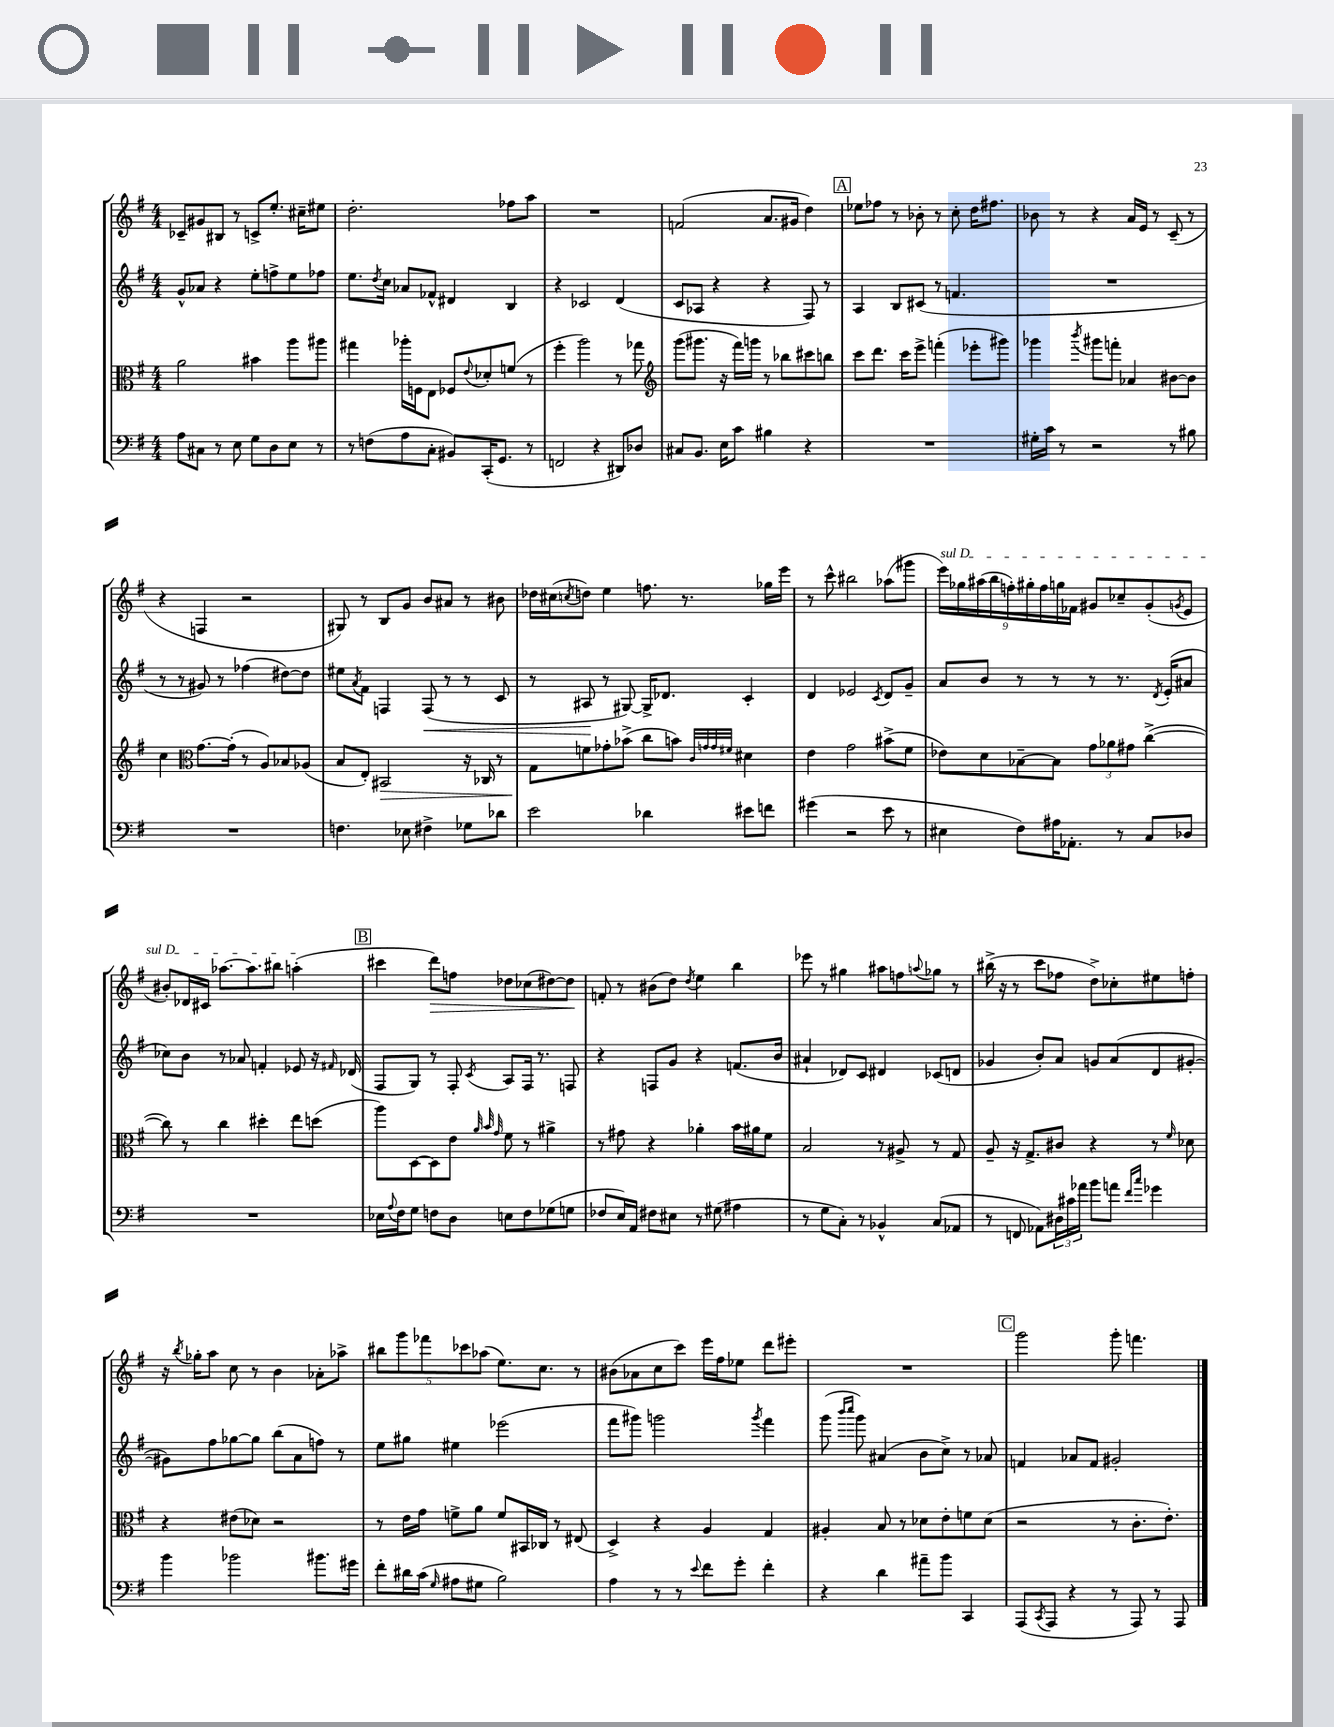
<<
\new StaffGroup <<
\new Staff = "s0" {
    \clef treble \key g \major \numericTimeSignature \time 4/4
    ces'8-- gis'8 bis8 r8 c'8-> e''8.-. cis''16-- eis''8 |
    d''2.-. fes''8 a''8 |
    R1 |
    f'2( a'8. gis'16 d''4) |
    \mark \markup { \box "A" } ees''8 fes''8 r8 bes'8-. r8 c''8-. d''16 fis''8. |
    bes'8 r8 r4 a'16 e'16 r8 c'8--( r8 |
    r4 f4 r2 |
    gis8) r8 b8 g'8 b'8 ais'8 r8 bis'8 |
    des''16 cis''16( \acciaccatura { c''8 } d''8) e''4 f''8. r8. ges''16 e'''16 |
    r8 c'''8-^ bis''2 aes''8( gis'''8 |
    \tuplet 9/8 { \once \override TextSpanner.bound-details.left.text = \markup { \italic "sul D" } e'''16\startTextSpan) ges''16 ais''16( b''16 f''16-.) gis''16-. f''16 g''16 fes'16 } gis'8 ces''8-- gis'8-.( \acciaccatura { g'8 } e'8 |
    bis'8-.) des'16 cis'16 aes''8.~ aes''8. bis''8 a''4-.\stopTextSpan( |
    \mark \markup { \box "B" } cis'''4 d'''8\>) f''8 des''8 ces''8( dis''8~) dis''8\! |
    f'8-. r8 bis'8( d''8) \acciaccatura { d''8 } e''4 b''4 |
    ees'''8 r8 gis''4 ais''8 f''8 \appoggiatura { a''8 } ges''8 r8 |
    bis''16->( r16 r8 c'''8 fes''8 d''8->) ces''8-. eis''8 f''8-. |
    r16 \acciaccatura { b''8 } ges''16-. a''8 c''8 r8 b'4 aes'8-. aes''8-> |
    \tuplet 5/4 { bis''8 g'''8 fes'''8 ces'''8 aes''8( } e''8.) c''8. r8 |
    bis'8( aes'8 c''8 c'''8) e'''16 fis''16 ees''8 d'''8 eis'''8-. |
    R1 |
    \mark \markup { \box "C" } g'''2 g'''8-. f'''4. \bar "|." |
}
\new Staff = "s1" {
    \clef treble \key g \major \numericTimeSignature \time 4/4
    g'8-^ aes'8 r4 e''8-. f''8-> e''8 fes''8 |
    e''8. \acciaccatura { d''8 } c''16 aes'8 fes'8-^ dis'4 b4 |
    r4 ces'2 d'4( |
    c'8 aes8 r4 r4 fis8) r8 |
    \mark \markup { \box "A" } a4 b8 cis'8( r8 f'4. |
    R1 |
    r8 r8 gis'8) r8 fes''4( dis''8~) dis''8 |
    eis''8 \acciaccatura { a'8 } fis'8 f4 f8\<( r8 r8 c'8 |
    r8 ais8\! r8 gis8~) gis16-> des'8. c'4-. |
    d'4 ees'2 \acciaccatura { c'8 } d'8 g'8-- |
    a'8 b'8 r8 r8 r8 r8. \acciaccatura { d'8 } e'16-.( ais'8 |
    ces''8) b'8 r8 aes'8 f'4-. ees'8 r16 \grace { fis'16 } des'16( |
    \mark \markup { \box "B" } fis8 g8) r8 fis8-. \acciaccatura { c'8 } a8 fis16 r8. f8 |
    r4 f8 g'8 r4 f'8.( b'16 |
    ais'4-! des'8) c'8 dis'4 ces'8( d'8 |
    ges'4 b'8-.) a'8 g'8 a'8( d'8 gis'8~-. |
    gis'8) fis''8 ges''8~ ges''8 b''8( a'8 f''8) r8 |
    e''8 gis''8 eis''4 ees'''2( |
    fis'''8 gis'''8) g'''2 \acciaccatura { g'''8 } fis'''4 |
    g'''8( \grace { b'''16 c''''16 } g'''8) ais'4( b'8 c''8->) r8 aes'8 |
    \mark \markup { \box "C" } f'4 aes'8 f'8 gis'2-. \bar "|." |
}
\new Staff = "s2" {
    \clef alto \key g \major \numericTimeSignature \time 4/4
    a'2 bis'4 a''8 ais''8 |
    gis''4 aes''16-. f16 e8 fes8 \appoggiatura { e'8 } des'8-. f'8( r8 |
    fis''4-. a''2) r8 ges''8 |
    \clef treble g'''8( gis'''8. r16 fis'''16) g'''16 r8 bes''8 cis'''8 b''8 |
    \mark \markup { \box "A" } c'''8 d'''8. c'''16 e'''8-> f'''4-.( ees'''8-. gis'''8) |
    ges'''4 \acciaccatura { b'''8 } gis'''8 f'''8-. aes'4 bis'8~ bis'8 |
    c''4 \clef alto g'8.~ g'16-.( r8 a8) bes8 aes8( |
    b8 e8-.) bis,2\> r16 ces16 r8 |
    g8\! f'8 ges'8-. bes'8->( c''8 b'8) \grace { c'32 g'32 g'32 fis'32 } dis'4 |
    e'4 g'2 bis'8->( fis'8 |
    ees'8) d'8 bes8~-- bes8 \tuplet 3/2 { g'8 aes'8 gis'8 } c''4~->( |
    c''8) r8 c''4 dis''4-. e''8 d''8( |
    \mark \markup { \box "B" } a''8) d8~ d8 e'8 \grace { a'32 b'32 g'32 } fis'8 r8 ais'4-> |
    r8 gis'8 r4 aes'4-. b'16 ais'16 fis'8 |
    b2 r8 ais8-> r8 g8 |
    a8-- r16 g8.-> cis'8 r4 r8 \grace { fis'16 } des'8 |
    r4 eis'8( des'8) r2 |
    r8 e'16 g'16 f'8-> a'8 f'8 bis,16 ces16 r8 eis8( |
    d4->) r4 a4 g4 |
    ais4-. b8 r8 des'8 e'8-. f'8 des'8( |
    \mark \markup { \box "C" } r2 r8 c'8.-. e'8.-.) \bar "|." |
}
\new Staff = "s3" {
    \clef bass \key g \major \numericTimeSignature \time 4/4
    a8 cis8 r8 e8 g8 d8 e8 r8 |
    r8 f8( a8 c8-. bis,8) c,16-.( g,8. r8 |
    f,2 r4 dis,8) des8 |
    cis8 b,8. e16 c'8 bis4 r4 |
    \mark \markup { \box "A" } R1 |
    gis16-. c'16 r8 r2 r8 bis8 |
    R1 |
    f4. ees8 fis4-> ges8 des'8 |
    e'2 des'4 eis'8 f'8 |
    gis'4( r2 e'8 r8 |
    eis4 fis8) ais16 aes,8.-. r8 c8 des8 |
    R1 |
    \mark \markup { \box "B" } ees16 \appoggiatura { a8 } fis16 g8 f8 d8 e8 f8 ges8( g8 |
    fes8 e16) a,16 fis8 eis8 r8 gis8( ais4 |
    r8 g8 c8-.) r8 bes,4-^ c8( aes,8 |
    r8 f,8 aes,8) \tuplet 3/2 { dis16 cis'16 aes'16 } b'8 a'8 \grace { fis'16 c''16 } ges'4 |
    b'4 bes'2 bis'8. gis'16 |
    fis'8-. dis'16 c'16( \grace { g16 } ais8 gis8 b2) |
    a4 r8 r8 \appoggiatura { e'8 } fis'8 g'8-. fis'4-. |
    r4 d'4 ais'8-- b'8 c,4 |
    \mark \markup { \box "C" } a,,8( \acciaccatura { c,8 } a,,8 r4 r8 a,,8) r8 a,,8 \bar "|." |
}
>>
>>
\layout { \context { \Score \remove "Bar_number_engraver" } }
